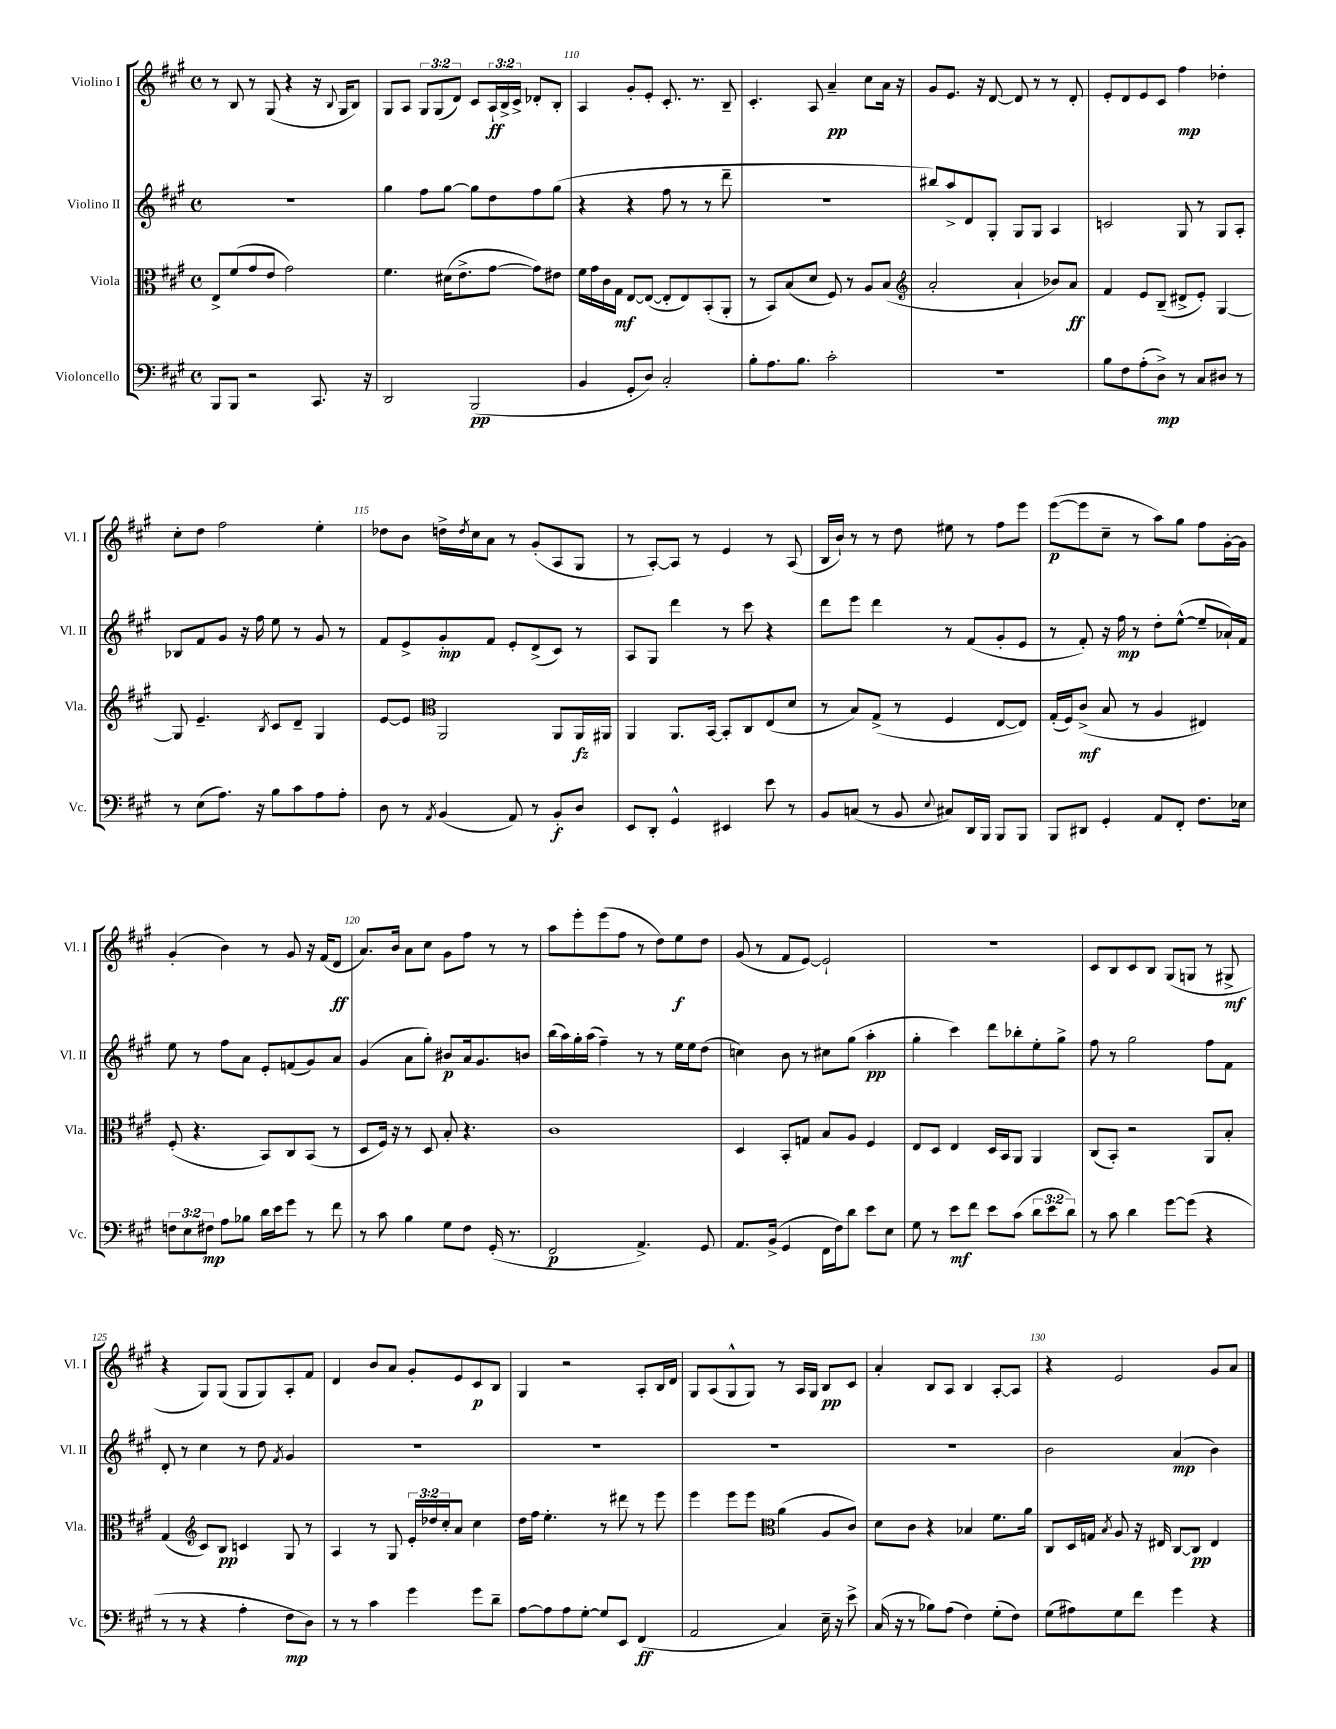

**kern	**dynam	**kern	**dynam	**kern	**dynam	**kern	**dynam
*part4	*part4	*part3	*part3	*part2	*part2	*part1	*part1
*staff4	*staff4	*staff3	*staff3	*staff2	*staff2	*staff1	*staff1
*I"Violoncello	*	*I"Viola	*	*I"Violino II	*	*I"Violino I	*
*I'Vc.	*	*I'Vla.	*	*I'Vl. II	*	*I'Vl. I	*
*clefF4	*	*clefC3	*	*clefG2	*	*clefG2	*
*k[f#c#g#]	*	*k[f#c#g#]	*	*k[f#c#g#]	*	*k[f#c#g#]	*
*M4/4	*	*M4/4	*	*M4/4	*	*M4/4	*
*met(c)	*	*met(c)	*	*met(c)	*	*met(c)	*
=108	=108	=108	=108	=108	=108	=108	=108
8BBB/L	.	8E^/L	.	1r	.	8r	.
8BBB/J	.	(8f#/	.	.	.	8B/	.
2r	.	8g#/	.	.	.	8r	.
.	.	8e/J	.	.	.	(8G#/	.
.	.	2g#\)	.	.	.	4r	.
8.CC#/	.	.	.	.	.	16r	.
.	.	.	.	.	.	8qqB/	.
.	.	.	.	.	.	16G#/KL	.
.	.	.	.	.	.	8B/J)	.
16r	.	.	.	.	.	.	.
=109	=109	=109	=109	=109	=109	=109	=109
2DD/	.	4.f#\	.	4gg#\	.	8G#/L	.
.	.	.	.	.	.	8A/J	.
.	.	.	.	8ff#\L	.	12G#/L	.
.	.	.	.	.	.	(12G#/	.
.	.	(16d#X\KL	.	[8gg#\J	.	.	.
.	.	.	.	.	.	12d/J)	.
.	.	8.e^\	.	.	.	.	.
(2BBB/	pp	.	.	8gg#\L]	.	8c#/L	.
.	.	[8g#\J	.	8dd\	.	24A`/L	ff
.	.	.	.	.	.	24B^/	.
.	.	.	.	.	.	24c#^/JJ	.
.	.	8g#\L])	.	8ff#\	.	8d-X'/L	.
.	.	8e#X\J	.	(8gg#\J	.	8B'/J	.
=110	=110	=110	=110	=110	=110	=110	=110
4BB/	.	16f#\LL	.	4r	.	4A/	.
.	.	16g#\	.	.	.	.	.
.	.	16c#\	.	.	.	.	.
.	.	16G#\JJ	mf	.	.	.	.
8GG#'/L	.	[8E/L	.	4r	.	8g#'/L	.
8D/J)	.	(8E/J_	.	.	.	8e'/J	.
2C#'/	.	8E'/L]	.	8ff#\	.	8.c#'/	.
.	.	8E/)	.	8r	.	.	.
.	.	.	.	.	.	8.r	.
.	.	(8BB'/	.	8r	.	.	.
.	.	8AA'/J	.	8ddd~\	.	8B~/	.
=111	=111	=111	=111	=111	=111	=111	=111
8B'\L	.	8r	.	1r	.	4.c#'/	.
8.A\	.	8BB/L)	.	.	.	.	.
.	.	(8B/	.	.	.	.	.
8.B\J	.	.	.	.	.	.	.
.	.	8d/J	.	.	.	8A/	.
2c#'\	.	8F#/)	.	.	.	4a~/	pp
.	.	8r	.	.	.	.	.
.	.	8A/L	.	.	.	8cc#\L	.
.	.	(8B/J	.	.	.	16a\Jk	.
.	.	.	.	.	.	16r	.
=112	=112	=112	=112	=112	=112	=112	=112
*	*	*clefG2	*	*	*	*	*
1r	.	2a'/	.	8bb#X/L)	.	8g#/L	.
.	.	.	.	8aa^/	.	8.e/J	.
.	.	.	.	8d/	.	.	.
.	.	.	.	.	.	16r	.
.	.	.	.	8G#'/J	.	[8d/	.
.	.	4a`/	.	8G#/L	.	8d/]	.
.	.	.	.	8G#/J	.	8r	.
.	.	8b-X/L)	.	4A/	.	8r	.
.	.	8a/J	ff	.	.	8d'/	.
=113	=113	=113	=113	=113	=113	=113	=113
8B\L	.	4f#/	.	2cn/	.	8e'/L	.
8F#\	.	.	.	.	.	8d/	.
(8A'\	.	8e/L	.	.	.	8e/	.
8D^\J)	mp	(8B~/J	.	.	.	8c#/J	.
8r	.	8d#X^/L	.	8G#/	.	4ff#\	mp
8C#/L	.	8e'/J)	.	8r	.	.	.
8D#X/J	.	[4G#/	.	8G#/L	.	4dd-X'\	.
8r	.	.	.	8A'/J	.	.	.
!!LO:LB:g=z
=114	=114	=114	=114	=114	=114	=114	=114
8r	.	8G#/]	.	8B-X/L	.	8cc#'\L	.
(8E\L	.	4.e~/	.	8f#/	.	8dd\J	.
8.A\J)	.	.	.	8g#/J	.	2ff#\	.
.	.	.	.	16r	.	.	.
16r	.	.	.	16ff#\	.	.	.
.	.	8qB/	.	.	.	.	.
8B\L	.	8c#/L	.	8ee\	.	.	.
8c#\	.	8d~/J	.	8r	.	.	.
8A\	.	4G#/	.	8g#/	.	4ee'\	.
8A'\J	.	.	.	8r	.	.	.
=115	=115	=115	=115	=115	=115	=115	=115
8D\	.	[8e/L	.	8f#/L	.	8dd-X\L	.
8r	.	8e/J]	.	8e^/	.	8b\J	.
8qAA/	.	.	.	.	.	.	.
*	*	*clefC3	*	*	*	*	*
(4BB/	.	2AA/	.	8g#'/	mp	16ddn^\LL	.
.	.	.	.	.	.	8qdd/	.
.	.	.	.	.	.	16cc#\J	.
.	.	.	.	8f#/J	.	8a\J	.
8AA/)	.	.	.	8e'/L	.	8r	.
8r	.	.	.	(8d^/	.	(8g#'/L	.
8BB'/L	f	8AA/L	.	8c#/J)	.	8A/	.
8D/J	.	16AA/L	fz	8r	.	8G#/J	.
.	.	16AA#X/JJ	.	.	.	.	.
=116	=116	=116	=116	=116	=116	=116	=116
8EE/L	.	4AA/	.	8A/L	.	8r	.
8DD'/J	.	.	.	8G#/J	.	[8A'/L)	.
4GG#^^/	.	8.AA/L	.	4ddd\	.	8A/J]	.
.	.	.	.	.	.	8r	.
.	.	[16BB/Jk	.	.	.	.	.
4EE#X/	.	8BB'/L]	.	8r	.	4e/	.
.	.	8C#/	.	8ccc#\	.	.	.
8e\	.	(8E/	.	4r	.	8r	.
8r	.	8d/J	.	.	.	(8A/	.
=117	=117	=117	=117	=117	=117	=117	=117
8BB/L	.	8r	.	8ddd\L	.	16B/LL	.
.	.	.	.	.	.	16b`/JJ)	.
(8Cn/J	.	8B/L)	.	8eee\J	.	8r	.
8r	.	(8G#^/J	.	4ddd\	.	8r	.
8BB/	.	8r	.	.	.	8dd\	.
8qqE/	.	.	.	.	.	.	.
8C#X/L)	.	4F#/	.	8r	.	8ee#X\	.
16DD/L	.	.	.	(8f#/L	.	8r	.
16BBB/JJ	.	.	.	.	.	.	.
8BBB/L	.	[8E/L	.	8g#'/	.	8ff#\L	.
8BBB/J	.	8E/J])	.	8e/J	.	8eee\J	.
=118	=118	=118	=118	=118	=118	=118	=118
8BBB/L	.	(16G#'/LL	.	8r	.	([8eee\L	p
.	.	16F#/J)	.	.	.	.	.
8DD#X/J	.	(8c#^/J	mf	8f#'/)	.	8eee\]	.
4GG#'/	.	8B/	.	16r	.	8cc#~\J	.
.	.	.	.	16ff#\	mp	.	.
.	.	8r	.	8r	.	8r	.
8AA/L	.	4A/	.	8dd'\L	.	8aa\L)	.
8FF#'/J	.	.	.	([8ee^^\J	.	8gg#\J	.
8.F#\L	.	4E#X/)	.	8ee~/L]	.	8ff#\L	.
.	.	.	.	16a-X`/L)	.	[16g#'\L	.
16E-X\Jk	.	.	.	16f#/JJ	.	16g#\JJ]	.
!!LO:LB:g=z
=119	=119	=119	=119	=119	=119	=119	=119
12Fn\L	.	(8F#'/	.	8ee\	.	(4g#'/	.
12E\	.	.	.	.	.	.	.
.	.	4.r	.	8r	.	.	.
12F#X\J	mp	.	.	.	.	.	.
8A\L	.	.	.	8ff#\L	.	4b\)	.
8B-X\J	.	.	.	8a\J	.	.	.
16d\LL	.	8BB/L)	.	8e'/L	.	8r	.
16e\J	.	.	.	.	.	.	.
8g#\J	.	8C#/	.	(8fn/	.	8g#/	.
8r	.	(8BB/J	.	8g#/)	.	16r	.
.	.	.	.	.	.	(16f#/KL	.
8f#\	.	8r	.	8a/J	.	8d/J	ff
=120	=120	=120	=120	=120	=120	=120	=120
8r	.	8D/L	.	(4g#/	.	8.a/L)	.
8c#\	.	16F#/Jk)	.	.	.	.	.
.	.	16r	.	.	.	16b/Jk	.
4B\	.	8r	.	8a\L	.	8a\L	.
.	.	8D/	.	8gg#'\J)	.	8cc#\J	.
8G#\L	.	8B'/	.	8b#X/L	p	8g#\L	.
8F#\J	.	4.r	.	16a/k	.	8ff#\J	.
.	.	.	.	8.g#/	.	.	.
(16GG#'/	.	.	.	.	.	8r	.
8.r	.	.	.	.	.	.	.
.	.	.	.	8bn/J	.	8r	.
=121	=121	=121	=121	=121	=121	=121	=121
2FF#/	p	1c#	.	(16bb\LL	.	8aa\L	.
.	.	.	.	16aa\)	.	.	.
.	.	.	.	16gg#'\	.	8eee'\	.
.	.	.	.	(16aa\JJ	.	.	.
.	.	.	.	4ff#~\)	.	(8eee\	.
.	.	.	.	.	.	8ff#\J	.
4.AA^/)	.	.	.	8r	.	8r	.
.	.	.	.	8r	.	8dd\L)	.
.	.	.	.	16ee\LL	.	8ee\	f
.	.	.	.	16ee\J	.	.	.
8GG#/	.	.	.	(8dd\J	.	8dd\J	.
=122	=122	=122	=122	=122	=122	=122	=122
8.AA/L	.	4D/	.	4ccn\)	.	(8g#/	.
.	.	.	.	.	.	8r	.
(16BB^/Jk	.	.	.	.	.	.	.
4GG#/	.	8BB'/L	.	8b\	.	8f#/L	.
.	.	8Gn/J	.	8r	.	[8e/J)	.
16FF#\LL	.	8B/L	.	8cc#X\L	.	2e`/]	.
16F#\J)	.	.	.	.	.	.	.
8d\J	.	8A/J	.	(8gg#\J	.	.	.
8e\L	.	4F#/	.	4aa'\	pp	.	.
8E\J	.	.	.	.	.	.	.
=123	=123	=123	=123	=123	=123	=123	=123
8G#\	.	8E/L	.	4gg#'\	.	1r	.
8r	.	8D/J	.	.	.	.	.
8e\L	mf	4E/	.	4ccc#\)	.	.	.
8f#\J	.	.	.	.	.	.	.
8e\L	.	16D/LL	.	8ddd\L	.	.	.
.	.	16BB/J	.	.	.	.	.
(8c#\J	.	8AA/J	.	8bb-X'\	.	.	.
12d\L	.	4AA/	.	8ee'\	.	.	.
12e\	.	.	.	.	.	.	.
.	.	.	.	8gg#^\J	.	.	.
12d\J)	.	.	.	.	.	.	.
=124	=124	=124	=124	=124	=124	=124	=124
8r	.	(8C#/L	.	8ff#\	.	8c#/L	.
8c#\	.	8BB'/J)	.	8r	.	8B/	.
4d\	.	2r	.	2gg#\	.	8c#/	.
.	.	.	.	.	.	8B/J	.
[8g#\L	.	.	.	.	.	(8G#/L	.
(8g#\J]	.	.	.	.	.	8Gn/J	.
4r	.	8AA/L	.	8ff#\L	.	8r	.
.	.	8B'/J	.	8f#\J	.	8G#X^/	mf
!!LO:LB:g=z
=125	=125	=125	=125	=125	=125	=125	=125
8r	.	(4G#/	.	8d'/	.	4r	.
8r	.	.	.	8r	.	.	.
*	*	*clefG2	*	*	*	*	*
4r	.	8c#/L)	.	4cc#\	.	8G#/L)	.
.	.	8B/J	pp	.	.	(8G#/J	.
4A'\	.	4cn/	.	8r	.	8G#/L	.
.	.	.	.	8dd\	.	8G#/)	.
.	.	.	.	8qf#/	.	.	.
8F#\L	mp	8G#/	.	4g#/	.	8A'/	.
8D\J)	.	8r	.	.	.	8f#/J	.
=126	=126	=126	=126	=126	=126	=126	=126
8r	.	4A/	.	1r	.	4d/	.
8r	.	.	.	.	.	.	.
4c#\	.	8r	.	.	.	8b/L	.
.	.	8G#/	.	.	.	8a/J	.
4g#\	.	24e'/LL	.	.	.	8g#'/L	.
.	.	24dd-X/	.	.	.	.	.
.	.	24cc#'/J	.	.	.	.	.
.	.	8a/J	.	.	.	8e/	.
8g#\L	.	4cc#\	.	.	.	8c#/	p
8d~\J	.	.	.	.	.	8B/J	.
=127	=127	=127	=127	=127	=127	=127	=127
[8A\L	.	16dd\LL	.	1r	.	4G#/	.
.	.	16ff#\JJ	.	.	.	.	.
8A\]	.	4.ee'\	.	.	.	.	.
8A\	.	.	.	.	.	2r	.
[8G#'\J	.	.	.	.	.	.	.
8G#/L]	.	8r	.	.	.	.	.
8EE/J	.	8ddd#X\	.	.	.	.	.
(4FF#/	ff	8r	.	.	.	8A'/L	.
.	.	8eee\	.	.	.	16B/L	.
.	.	.	.	.	.	16d/JJ	.
=128	=128	=128	=128	=128	=128	=128	=128
2AA/	.	4eee\	.	1r	.	8G#/L	.
.	.	.	.	.	.	(8A/	.
.	.	8eee\L	.	.	.	8G#^^/	.
.	.	8eee\J	.	.	.	8G#/J)	.
*	*	*clefC3	*	*	*	*	*
4C#/)	.	(4a\	.	.	.	8r	.
.	.	.	.	.	.	16A/LL	.
.	.	.	.	.	.	16G#/JJ	.
16E~\	.	8A/L	.	.	.	8B/L	pp
16r	.	.	.	.	.	.	.
8e^\	.	8c#/J)	.	.	.	8c#/J	.
=129	=129	=129	=129	=129	=129	=129	=129
(16C#/	.	8d\L	.	1r	.	4a'/	.
16r	.	.	.	.	.	.	.
8r	.	8c#\J	.	.	.	.	.
8B-X\L)	.	4r	.	.	.	8B/L	.
(8A\J	.	.	.	.	.	8A/J	.
4F#\)	.	4B-X/	.	.	.	4B/	.
(8G#'\L	.	8.f#\L	.	.	.	[8A'/L	.
8F#\J)	.	.	.	.	.	8A/J]	.
.	.	16a\Jk	.	.	.	.	.
=130	=130	=130	=130	=130	=130	=130	=130
(8G#\L	.	8C#/L	.	2b\	.	4r	.
8A#X\)	.	16D/L	.	.	.	.	.
.	.	16Gn/JJ	.	.	.	.	.
.	.	8qB/	.	.	.	.	.
8G#\	.	8A/	.	.	.	2e/	.
8f#\J	.	16r	.	.	.	.	.
.	.	16E#X/	.	.	.	.	.
4g#\	.	[8C#/L	.	(4a/	mp	.	.
.	.	8C#/J]	pp	.	.	.	.
4r	.	4E#/	.	4b\)	.	8g#/L	.
.	.	.	.	.	.	8a/J	.
==	==	==	==	==	==	==	==
*-	*-	*-	*-	*-	*-	*-	*-
